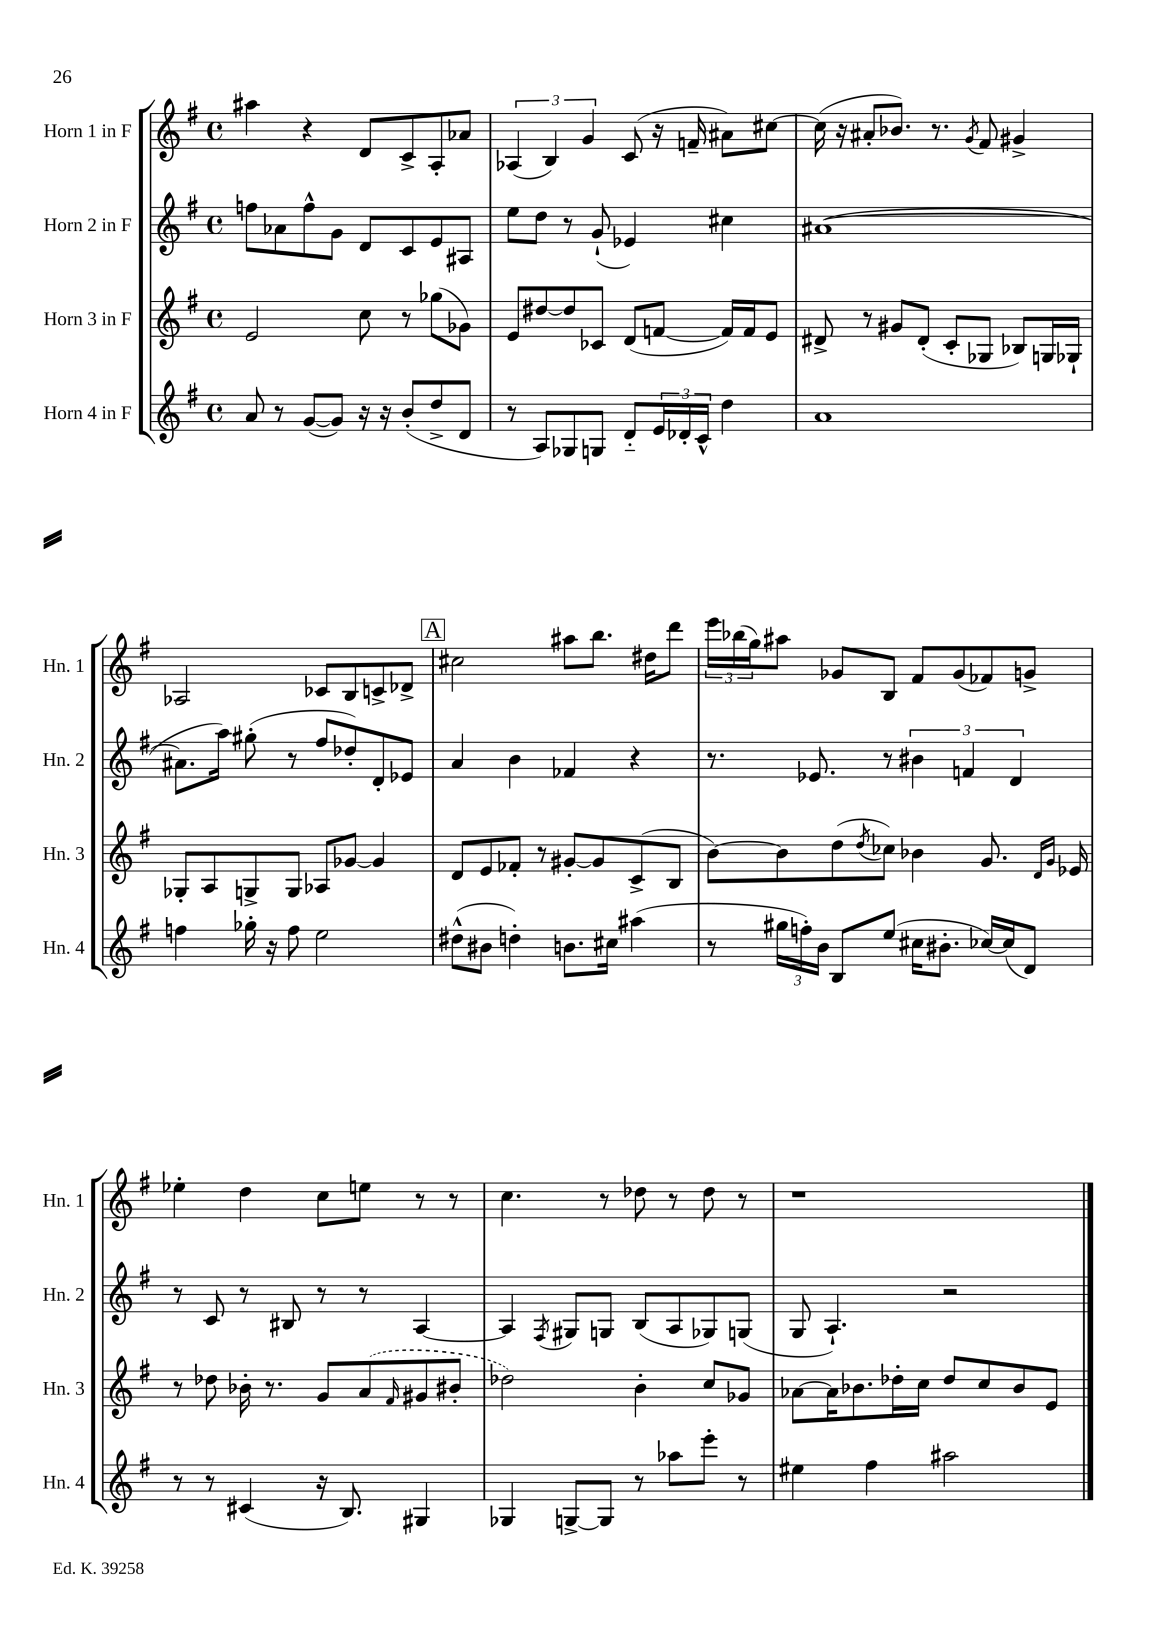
<<
\new StaffGroup <<
\new Staff = "s0" \with { instrumentName = "Horn 1 in F" shortInstrumentName = "Hn. 1" } {
    \clef treble \key g \major \defaultTimeSignature \time 4/4
    ais''4 r4 d'8 c'8-> a8-. aes'8 |
    \tuplet 3/2 { aes4( b4) g'4 } c'8( r16 f'16-- ais'8) cis''8~ |
    cis''16( r16 ais'8-. bes'8.) r8. \acciaccatura { g'8 } fis'8 gis'4-> |
    aes2 ces'8 b8 c'8-> des'8-> |
    \mark \markup { \box "A" } cis''2 ais''8 b''8. dis''16 d'''8 |
    \tuplet 3/2 { e'''16 bes''16( g''16) } ais''8 ges'8 b8 fis'8 ges'8( fes'8) g'8-> |
    ees''4-. d''4 c''8 e''8 r8 r8 |
    c''4. r8 des''8 r8 des''8 r8 |
    r1 \bar "|." |
}
\new Staff = "s1" \with { instrumentName = "Horn 2 in F" shortInstrumentName = "Hn. 2" } {
    \clef treble \key g \major \defaultTimeSignature \time 4/4
    f''8 aes'8 f''8-^ g'8 d'8 c'8 e'8 ais8 |
    e''8 d''8 r8 g'8-!( ees'4) cis''4 |
    ais'1~( |
    ais'8. a''16) gis''8-.( r8 fis''8 des''8-.) d'8-. ees'8 |
    \mark \markup { \box "A" } a'4 b'4 fes'4 r4 |
    r8. ees'8. r8 \tuplet 3/2 { bis'4 f'4 d'4 } |
    r8 c'8 r8 bis8 r8 r8 a4~ |
    a4 \acciaccatura { fis8 } gis8 g8 b8( a8 ges8) g8( |
    g8 a4.-!) r2 \bar "|." |
}
\new Staff = "s2" \with { instrumentName = "Horn 3 in F" shortInstrumentName = "Hn. 3" } {
    \clef treble \key g \major \defaultTimeSignature \time 4/4
    e'2 c''8 r8 ges''8( ges'8) |
    e'8 dis''8~ dis''8 ces'8 d'8( f'8~ f'16) f'16 e'8 |
    dis'8-> r8 gis'8 dis'8-.( c'8-. ges8 bes8) g16 ges16-! |
    ges8-. a8 g8-> g8 aes8 ges'8~ ges'4 |
    \mark \markup { \box "A" } d'8 e'8 fes'8-. r8 gis'8~-. gis'8 c'8->( b8 |
    b'8~) b'8 d''8( \acciaccatura { d''8 } ces''8) bes'4 g'8. \grace { d'16 g'16 } ees'16 |
    r8 des''8 bes'16-. r8. g'8 \once \slurDashed a'8( \grace { fis'16 } gis'8 bis'8-. |
    des''2) b'4-. c''8 ges'8 |
    aes'8~ aes'16 bes'8. des''16-. c''16 des''8 c''8 bes'8 e'8 \bar "|." |
}
\new Staff = "s3" \with { instrumentName = "Horn 4 in F" shortInstrumentName = "Hn. 4" } {
    \clef treble \key g \major \defaultTimeSignature \time 4/4
    a'8 r8 g'8~( g'8) r16 r16 b'8-.( d''8-> d'8 |
    r8 a8) ges8 g8 d'8-_ \tuplet 3/2 { e'16 des'16-. c'16-^ } d''4 |
    a'1 |
    f''4 ges''16-. r16 f''8 e''2 |
    \mark \markup { \box "A" } dis''8-^( bis'8 d''4-.) b'8. cis''16 ais''4( |
    r8 \tuplet 3/2 { gis''16 f''16-.) b'16 } b8 e''8( cis''16 bis'8.-. ces''16~) ces''16( d'8) |
    r8 r8 cis'4( r16 b8.) gis4 |
    ges4 g8~-> g8 r8 aes''8 e'''8-. r8 |
    eis''4 fis''4 ais''2 \bar "|." |
}
>>
>>
\layout { \context { \Score \remove "Bar_number_engraver" } }
